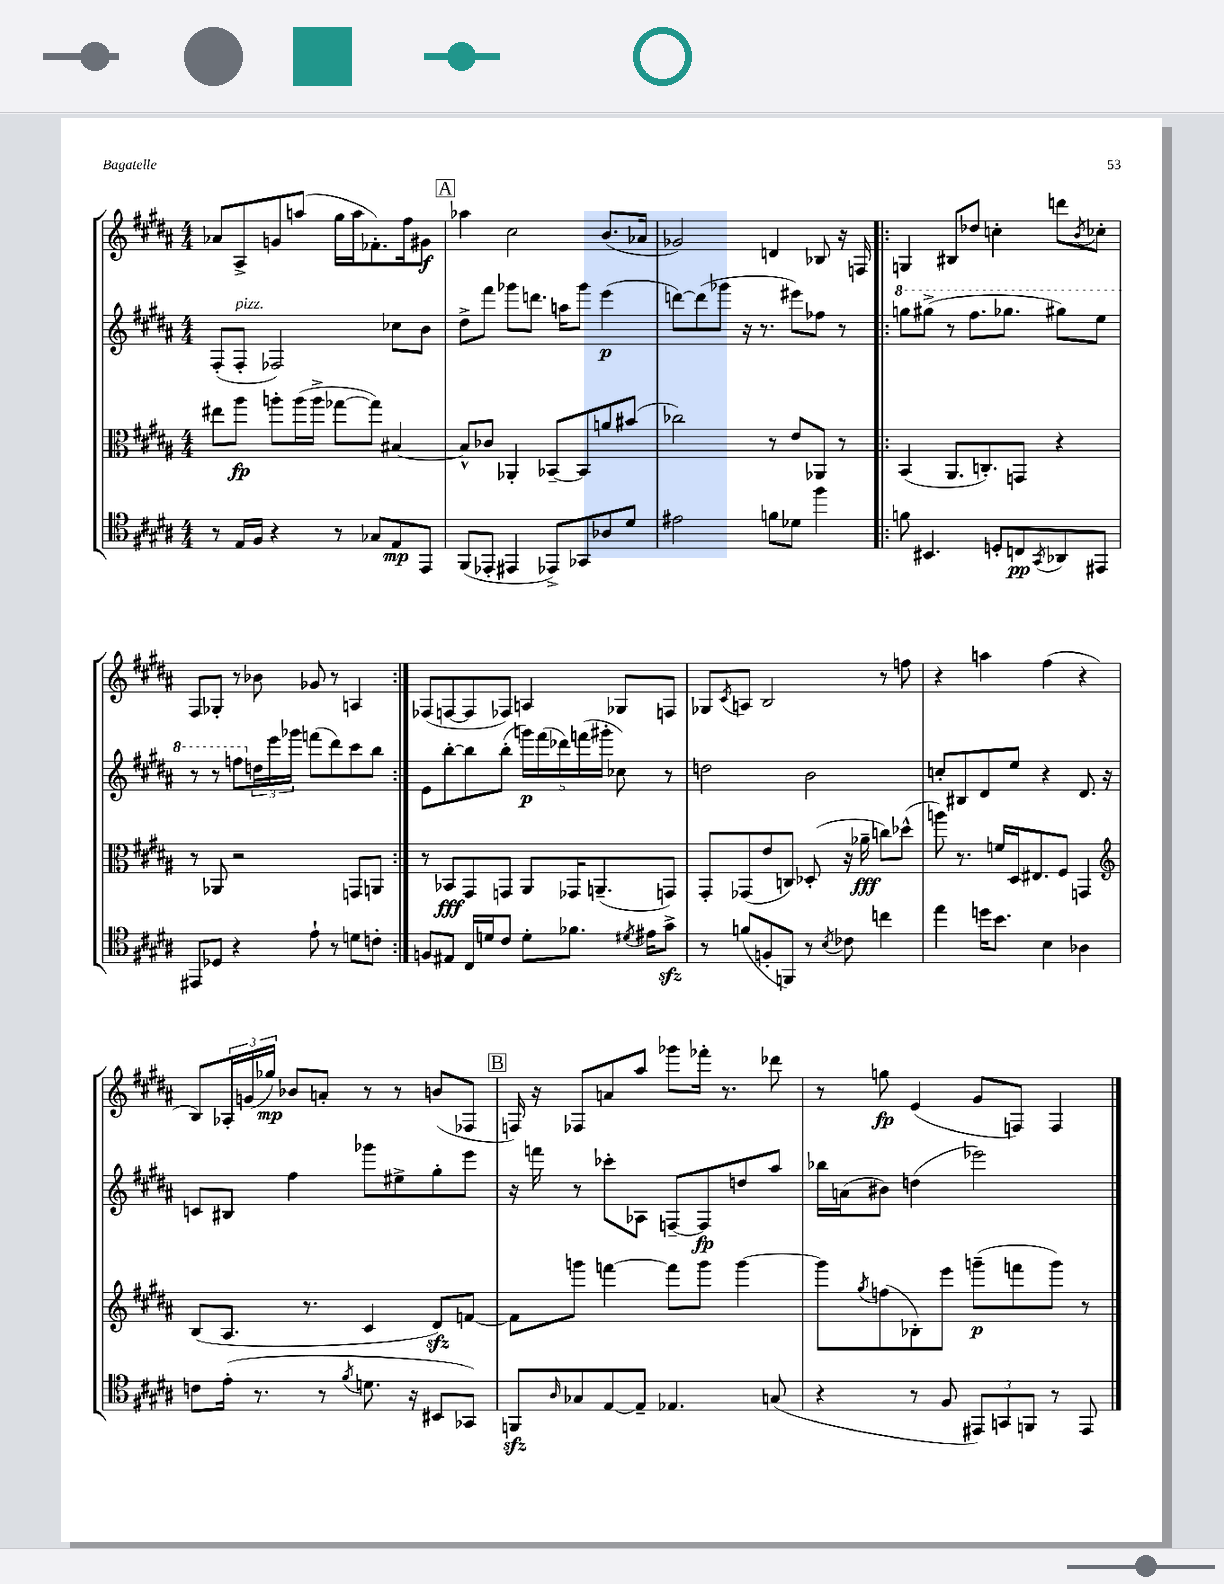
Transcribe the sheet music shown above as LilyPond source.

<<
\new StaffGroup <<
\new Staff = "s0" {
    \clef treble \key b \major \numericTimeSignature \time 4/4
    aes'8 ais8-> g'8 a''8( gis''16 a''16 fes'8.-.) fis''16 gis'8\f |
    \mark \markup { \box "A" } aes''4 cis''2 b'8.( aes'16 |
    ges'2) d'4 bes8 r16 f16 |
    \repeat volta 2 { g4 bis8 des''8 c''4-. d'''8 \acciaccatura { b'8 } ces''8-. |
    fis8 ges8-. r8 bes'8 ges'8 r8 a4 | }
    fes8( f8~ f8 fes8) a4 ges8 f8 |
    ges8 \acciaccatura { cis'8 } a8 b2 r8 f''8 |
    r4 a''4 fis''4( r4 |
    b8) \tuplet 3/2 { aes16-. g'16( ges''16\mp) } bes'8 a'8-. r8 r8 b'8( fes8 |
    \mark \markup { \box "B" } f16) r16 fes8 a'8 ais''8 ges'''8 fes'''16-. r8. des'''8 |
    r8 g''8\fp e'4( gis'8 f8) f4 \bar "|." |
}
\new Staff = "s1" {
    \clef treble \key b \major \numericTimeSignature \time 4/4
    fis8-.( fis8-.^\markup { \italic "pizz." } fes2) ces''8 b'8 |
    \mark \markup { \box "A" } dis''8-> fis'''8 ges'''8 d'''8. a''16 ges'''8 e'''4\p( |
    d'''8~) d'''8( ges'''8 r16 r8. eis'''8) fes''8 r8 |
    \repeat volta 2 { \ottava #1 g'''8 gis'''8->( r8 fis'''8. ges'''8. gis'''8) e'''8 |
    r8 r8 f'''8 \ottava #0 \tuplet 3/2 { d''16 e'''16 ges'''16 } f'''!8( dis'''8) cis'''8 b''8 | }
    e'8 b''8~-. b''8 b''8-.( \tuplet 5/4 { g'''16\p) fis'''16( des'''16) f'''16( gis'''16-. } ces''8) r8 |
    d''2 b'2 |
    c''8-. bis8 dis'8 e''8 r4 dis'8. r16 |
    c'8 bis8 fis''4 ges'''8 eis''8-> gis''8-. e'''8 |
    \mark \markup { \box "B" } r16 f'''16 r8 ces'''8-. aes8 f8~-- f8\fp d''8 ais''8 |
    bes''16 a'16( bis'8) d''4( ees'''2) \bar "|." |
}
\new Staff = "s2" {
    \clef alto \key b \major \numericTimeSignature \time 4/4
    eis''8 ais''8\fp a''8-. a''16( a''16-> ges''8~ ges''8) bis4~ |
    \mark \markup { \box "A" } bis8-^ ces'8 aes,4-. bes,8~-- bes,8 a'8 bis'8( |
    ces''2) r8 e'8 aes,8 r8 |
    \repeat volta 2 { b,4( ais,8. c8.-.) g,8 r4 |
    r8 aes,8 r2 g,8 a,8 | }
    r8 bes,8\fff gis,8 g,8 ais,8 ges,16 a,8.--( g,8) |
    gis,8-. ges,8( e'8 c8) des8-.( r16 aes'16--\fff c''8) des''8-^( |
    a''8) r8. f'16 dis16 eis8. fis8 g,4 |
    \clef treble b8( ais8. r8. cis'4 dis'8\sfz) f'8~ |
    \mark \markup { \box "B" } f'8 g'''8 f'''4~ f'''8 g'''8 g'''4~ |
    g'''8 \acciaccatura { gis''8 } f''8( bes8-.) e'''8 g'''8--\p( f'''8 g'''8) r8 \bar "|." |
}
\new Staff = "s3" {
    \clef tenor \key b \major \numericTimeSignature \time 4/4
    r8 e16 fis16 r4 r8 ges8 e8\mp e,8 |
    \mark \markup { \box "A" } fis,8( ees,8-. eis,4 ees,8->) ges,8 aes8 dis'8 |
    eis'2 f'8 des'8 fis''4 |
    \repeat volta 2 { f'8 bis,4. d8-. c8\pp \acciaccatura { gis,8 } aes,8 eis,8 |
    eis,8 des8 r4 e'8-! r8 d'8 c'8-. | }
    f8 eis8 cis16 d'16 cis'8 d'8-. fes'8. \acciaccatura { dis'8 } eis'16 gis'8->\sfz |
    r8 f'8( f8-. f,8) r8 \acciaccatura { b8 } ces'8 c''4 |
    e''4 d''16 b'8. b4 aes4 |
    c'8 e'16-.( r8. r8 \acciaccatura { fis'8 } d'8. r16 bis,8 ges,8) |
    \mark \markup { \box "B" } f,8\sfz \grace { ais16 } ges8 e8~ e8-- ees4. g8( |
    r4 r8 fis8 \tuplet 3/2 { eis,8) g,8 f,8 } r8 eis,8 \bar "|." |
}
>>
>>
\layout { \context { \Score \remove "Bar_number_engraver" } }
